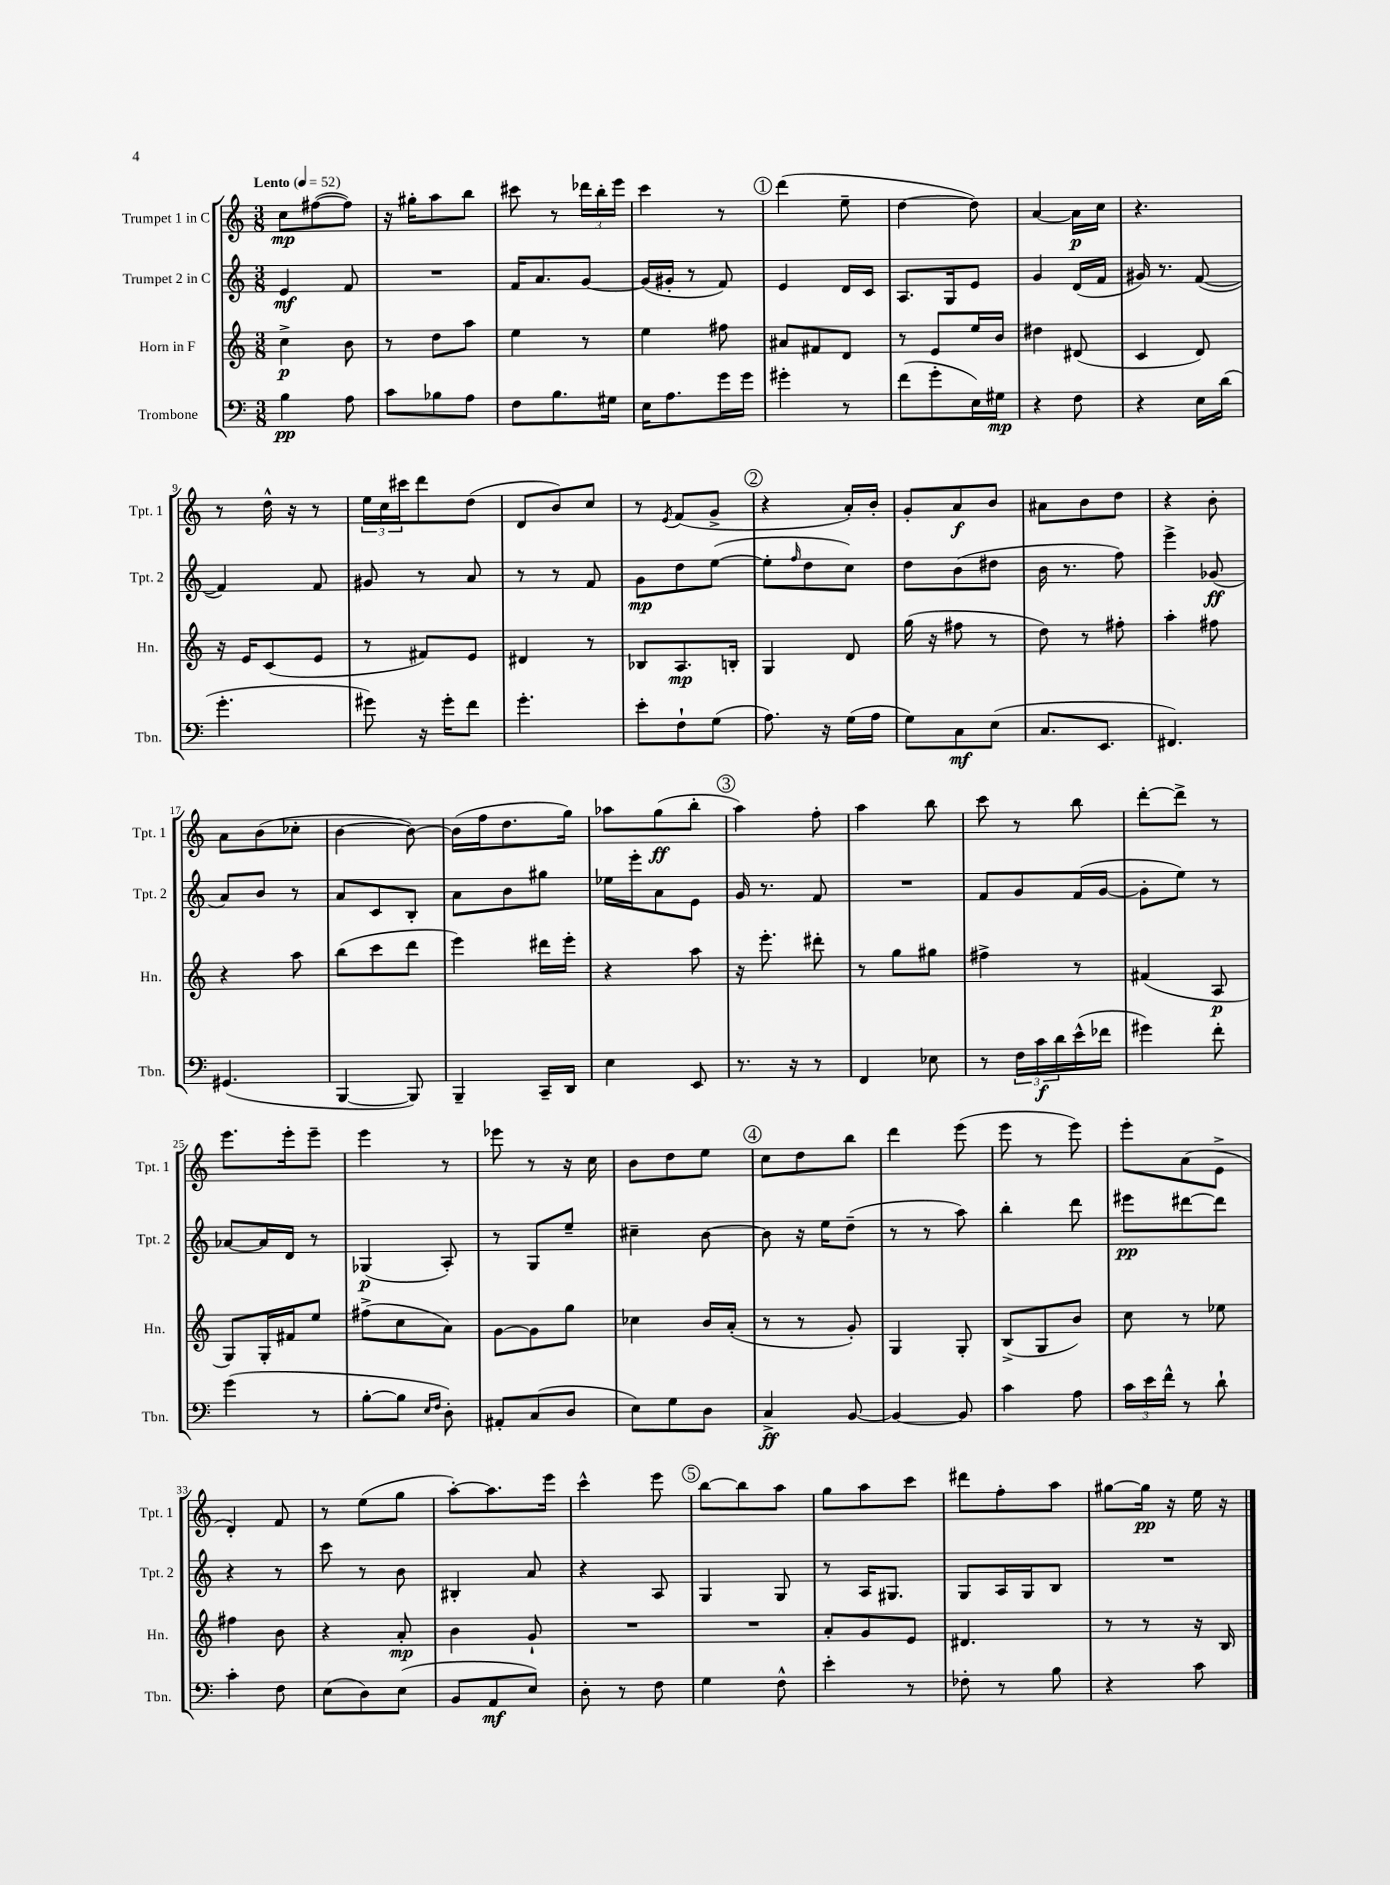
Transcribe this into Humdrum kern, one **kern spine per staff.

**kern	**dynam	**kern	**dynam	**kern	**dynam	**kern	**dynam
*part4	*part4	*part3	*part3	*part2	*part2	*part1	*part1
*staff4	*staff4	*staff3	*staff3	*staff2	*staff2	*staff1	*staff1
*I"Trombone	*	*I"Horn in F	*	*I"Trumpet 2 in C	*	*I"Trumpet 1 in C	*
*I'Tbn.	*	*I'Hn.	*	*I'Tpt. 2	*	*I'Tpt. 1	*
*clefF4	*	*clefG2	*	*clefG2	*	*clefG2	*
*k[]	*	*k[]	*	*k[]	*	*k[]	*
*M3/8	*	*M3/8	*	*M3/8	*	*M3/8	*
*MM52	*	*MM52	*	*MM52	*	*MM52	*
=1	=1	=1	=1	=1	=1	=1	=1
!	!	!	!	!	!	!LO:TX:a:B:t=Lento	!
4B\	pp	4cc^\	p	4e/	mf	8cc\L	mp
.	.	.	.	.	.	([8ff#X\	.
8A\	.	8b\	.	8f/	.	8ff#\J])	.
=2	=2	=2	=2	=2	=2	=2	=2
8c\L	.	8r	.	4.r	.	16r	.
.	.	.	.	.	.	16gg#X'\KL	.
8B-X\	.	8dd\L	.	.	.	8aa\	.
8A\J	.	8aa\J	.	.	.	8bb\J	.
=3	=3	=3	=3	=3	=3	=3	=3
8F\L	.	4ee\	.	16f/KL	.	8ccc#X\	.
.	.	.	.	8.a/	.	.	.
8.B\	.	.	.	.	.	8r	.
.	.	8r	.	[8g/J	.	24ddd-X\LL	.
.	.	.	.	.	.	24bb'\	.
16G#X\Jk	.	.	.	.	.	.	.
.	.	.	.	.	.	24eee\JJ	.
=4	=4	=4	=4	=4	=4	=4	=4
16E\KL	.	4ee\	.	(16g/LL]	.	4ccc\	.
8.A\	.	.	.	16g#X'/JJ	.	.	.
.	.	.	.	8r	.	.	.
16g\L	.	8ff#X\	.	8f/)	.	8r	.
16g\JJ	.	.	.	.	.	.	.
!!LO:REH:place=s1:t=1
=5	=5	=5	=5	=5	=5	=5	=5
4g#X'\	.	8a#X/L	.	4e/	.	(4ddd\	.
.	.	8f#X/	.	.	.	.	.
8r	.	8d/J	.	16d/LL	.	8ee~\	.
.	.	.	.	16c/JJ	.	.	.
=6	=6	=6	=6	=6	=6	=6	=6
(8f\L	.	8r	.	8.A/L	.	[4dd\	.
8g'\	.	8e/L	.	.	.	.	.
.	.	.	.	16G/k	.	.	.
16E\L)	.	16ee/L	.	8e/J	.	8dd\])	.
16G#X\JJ	mp	16b/JJ	.	.	.	.	.
=7	=7	=7	=7	=7	=7	=7	=7
4r	.	4dd#X\	.	4g/	.	[4a/	.
8F\	.	(8d#X/	.	(16d/LL	.	16a\LL]	p
.	.	.	.	16f/JJ	.	16cc\JJ	.
=8	=8	=8	=8	=8	=8	=8	=8
4r	.	4c/	.	16g#X/)	.	4.r	.
.	.	.	.	8.r	.	.	.
16E\LL	.	8d/)	.	([8f/	.	.	.
(16d\JJ	.	.	.	.	.	.	.
!!LO:LB:g=z
=9	=9	=9	=9	=9	=9	=9	=9
4.g'\	.	16r	.	4f/])	.	8r	.
.	.	16e/KL	.	.	.	.	.
.	.	(8c/	.	.	.	16dd^^\	.
.	.	.	.	.	.	16r	.
.	.	8e/J	.	8f/	.	8r	.
=10	=10	=10	=10	=10	=10	=10	=10
8g#X\)	.	8r	.	8g#X/	.	24ee\LL	.
.	.	.	.	.	.	24cc\	.
.	.	.	.	.	.	24ccc#X\J	.
16r	.	8f#X/L)	.	8r	.	8ddd\	.
16g#'\KL	.	.	.	.	.	.	.
8f\J	.	8e/J	.	8a/	.	(8dd\J	.
=11	=11	=11	=11	=11	=11	=11	=11
4.g'\	.	4d#X/	.	8r	.	8d/L	.
.	.	.	.	8r	.	8b/)	.
.	.	8r	.	8f/	.	8cc/J	.
=12	=12	=12	=12	=12	=12	=12	=12
8e'\L	.	8B-X/L	.	8g\L	mp	8r	.
.	.	.	.	.	.	8qe/	.
8F`\	.	8.A/	mp	8dd\	.	(8f/L	.
(8G\J	.	.	.	([8ee\J	.	8g^/J	.
.	.	16Bn'/Jk	.	.	.	.	.
!!LO:REH:place=s1:t=2
=13	=13	=13	=13	=13	=13	=13	=13
8.A\)	.	4G/	.	8ee'\L]	.	4r	.
.	.	.	.	16qqff/	.	.	.
.	.	.	.	8dd\	.	.	.
16r	.	.	.	.	.	.	.
(16G\LL	.	8d/	.	8cc\J)	.	16a'/LL)	.
16A\JJ	.	.	.	.	.	16b'/JJ	.
=14	=14	=14	=14	=14	=14	=14	=14
8G\L)	.	(16gg\	.	8dd\L	.	8g'/L	.
.	.	16r	.	.	.	.	.
8C\	mf	8ff#X\	.	(8b\	.	8a/	f
(8E\J	.	8r	.	8dd#X\J	.	8b/J	.
=15	=15	=15	=15	=15	=15	=15	=15
8.C/L	.	8dd\)	.	16b\	.	8a#X\L	.
.	.	.	.	8.r	.	.	.
.	.	8r	.	.	.	8b\	.
8.EE/J	.	.	.	.	.	.	.
.	.	8ff#X'\	.	8ff\)	.	8dd\J	.
=16	=16	=16	=16	=16	=16	=16	=16
4.FF#X/)	.	4aa'\	.	4eee^\	.	4r	.
.	.	8ff#X\	.	(8g-X/	ff	8b'\	.
!!LO:LB:g=z
=17	=17	=17	=17	=17	=17	=17	=17
(4.GG#X/	.	4r	.	8a/L)	.	8a\L	.
.	.	.	.	8b/J	.	(8b\	.
.	.	8aa\	.	8r	.	8cc-X'\J	.
=18	=18	=18	=18	=18	=18	=18	=18
[4BBB/	.	(8bb\L	.	8a/L	.	[4b\	.
.	.	8ccc\	.	8c/	.	.	.
8BBB/])	.	8ddd\J	.	8B'/J	.	8b\_)	.
=19	=19	=19	=19	=19	=19	=19	=19
4BBB~/	.	4eee\)	.	8a\L	.	(16b\LL]	.
.	.	.	.	.	.	16ff\J	.
.	.	.	.	8b\	.	8.dd\	.
16CC~/LL	.	16ddd#X\LL	.	8gg#X\J	.	.	.
16DD/JJ	.	16eee'\JJ	.	.	.	16gg\Jk)	.
=20	=20	=20	=20	=20	=20	=20	=20
4E\	.	4r	.	16ee-X\LL	.	8aa-X\L	.
.	.	.	.	16eee'\J	.	.	.
.	.	.	.	8a\	.	(8gg\	ff
8EE/	.	8aa\	.	8e\J	.	8bb'\J	.
!!LO:REH:place=s1:t=3
=21	=21	=21	=21	=21	=21	=21	=21
8.r	.	16r	.	16g/	.	4aa\)	.
.	.	8.eee'\	.	8.r	.	.	.
16r	.	.	.	.	.	.	.
8r	.	8ddd#X'\	.	8f/	.	8ff'\	.
=22	=22	=22	=22	=22	=22	=22	=22
4FF/	.	8r	.	4.r	.	4aa\	.
.	.	8gg\L	.	.	.	.	.
8E-X\	.	8gg#X\J	.	.	.	8bb\	.
=23	=23	=23	=23	=23	=23	=23	=23
8r	.	4ff#X^\	.	8f/L	.	8ccc\	.
24F\LL	.	.	.	8g/	.	8r	.
24c\	f	.	.	.	.	.	.
24d\	.	.	.	.	.	.	.
(16e^^\	.	8r	.	(16f/L	.	8bb\	.
16f-X\JJ	.	.	.	[16g/JJ	.	.	.
=24	=24	=24	=24	=24	=24	=24	=24
4g#X\)	.	(4f#X/	.	8g'\L]	.	[8ddd'\L	.
.	.	.	.	8ee\J)	.	8ddd^\J]	.
8f'\	.	8A/	p	8r	.	8r	.
!!LO:LB:g=z
=25	=25	=25	=25	=25	=25	=25	=25
(4g\	.	8G/L)	.	[8a-X/L	.	8.eee\L	.
.	.	16G'/L	.	16a-/L]	.	.	.
.	.	16f#X/J	.	16d/JJ	.	16eee'\k	.
8r	.	8ee/J	.	8r	.	8eee~\J	.
=26	=26	=26	=26	=26	=26	=26	=26
[8B'\L	.	(8ff#X^\L	.	(4G-X/	p	4eee\	.
8B\J]	.	8cc\	.	.	.	.	.
16qqE/LL	.	.	.	.	.	.	.
16qqF/JJ	.	.	.	.	.	.	.
8D'\)	.	8a\J)	.	8A'/)	.	8r	.
=27	=27	=27	=27	=27	=27	=27	=27
8AA#X'/L	.	[8g\L	.	8r	.	8eee-X\	.
(8C/	.	8g\]	.	8G/L	.	8r	.
8D/J	.	8gg\J	.	8ee~/J	.	16r	.
.	.	.	.	.	.	16cc\	.
=28	=28	=28	=28	=28	=28	=28	=28
8E\L)	.	4cc-X\	.	4cc#X~\	.	8b\L	.
8G\	.	.	.	.	.	8dd\	.
8D\J	.	16b/LL	.	[8b\	.	8ee\J	.
.	.	(16a'/JJ	.	.	.	.	.
!!LO:REH:place=s1:t=4
=29	=29	=29	=29	=29	=29	=29	=29
4C^/	ff	8r	.	8b\]	.	8cc\L	.
.	.	8r	.	16r	.	8dd\	.
.	.	.	.	16ee\KL	.	.	.
[8BB/	.	8g'/)	.	(8dd~\J	.	8bb\J	.
=30	=30	=30	=30	=30	=30	=30	=30
4BB/_	.	4G/	.	8r	.	4ddd\	.
.	.	.	.	8r	.	.	.
8BB/]	.	8G'/	.	8aa\)	.	(8eee\	.
=31	=31	=31	=31	=31	=31	=31	=31
4c\	.	(8B^/L	.	4bb'\	.	8eee\	.
.	.	8G/	.	.	.	8r	.
8A\	.	8b/J)	.	8ddd\	.	8eee\)	.
=32	=32	=32	=32	=32	=32	=32	=32
24c\LL	.	8cc\	.	8eee#X\L	pp	8eee'\L	.
24e\	.	.	.	.	.	.	.
24f^^\JJ	.	.	.	.	.	.	.
8r	.	8r	.	[8ddd#X\	.	(8a\	.
8d`\	.	8ee-X\	.	8ddd#\J]	.	8e^\J	.
!!LO:LB:g=z
=33	=33	=33	=33	=33	=33	=33	=33
4c'\	.	4ff#X\	.	4r	.	4d'/)	.
8F\	.	8b\	.	8r	.	8f/	.
=34	=34	=34	=34	=34	=34	=34	=34
(8E\L	.	4r	.	8ccc\	.	8r	.
8D\)	.	.	.	8r	.	(8ee\L	.
(8E\J	.	8a'/	mp	8b\	.	8gg\J	.
=35	=35	=35	=35	=35	=35	=35	=35
8BB/L	.	4b\	.	4B#X'/	.	[8aa'\L)	.
8AA/	mf	.	.	.	.	8.aa\]	.
8E/J)	.	8g`/	.	8a/	.	.	.
.	.	.	.	.	.	16eee\Jk	.
=36	=36	=36	=36	=36	=36	=36	=36
8D'\	.	4.r	.	4r	.	4ccc^^\	.
8r	.	.	.	.	.	.	.
8F\	.	.	.	8A/	.	8eee\	.
!!LO:REH:place=s1:t=5
=37	=37	=37	=37	=37	=37	=37	=37
4G\	.	4.r	.	4G/	.	[8bb\L	.
.	.	.	.	.	.	8bb\]	.
8F^^\	.	.	.	8G/	.	8aa\J	.
=38	=38	=38	=38	=38	=38	=38	=38
4e'\	.	8a'/L	.	8r	.	8gg\L	.
.	.	8g/	.	16A/KL	.	8aa\	.
.	.	.	.	8.G#X/J	.	.	.
8r	.	8e/J	.	.	.	8ccc\J	.
=39	=39	=39	=39	=39	=39	=39	=39
8F-X'\	.	4.d#X/	.	8G/L	.	8ddd#X\L	.
8r	.	.	.	16A/L	.	8ff'\	.
.	.	.	.	16G/J	.	.	.
8B\	.	.	.	8B/J	.	8aa\J	.
=40	=40	=40	=40	=40	=40	=40	=40
4r	.	8r	.	4.r	.	[8gg#X\L	.
.	.	8r	.	.	.	16gg#\Jk]	pp
.	.	.	.	.	.	16r	.
8c\	.	16r	.	.	.	16ee\	.
.	.	16B/	.	.	.	16r	.
==	==	==	==	==	==	==	==
*-	*-	*-	*-	*-	*-	*-	*-
